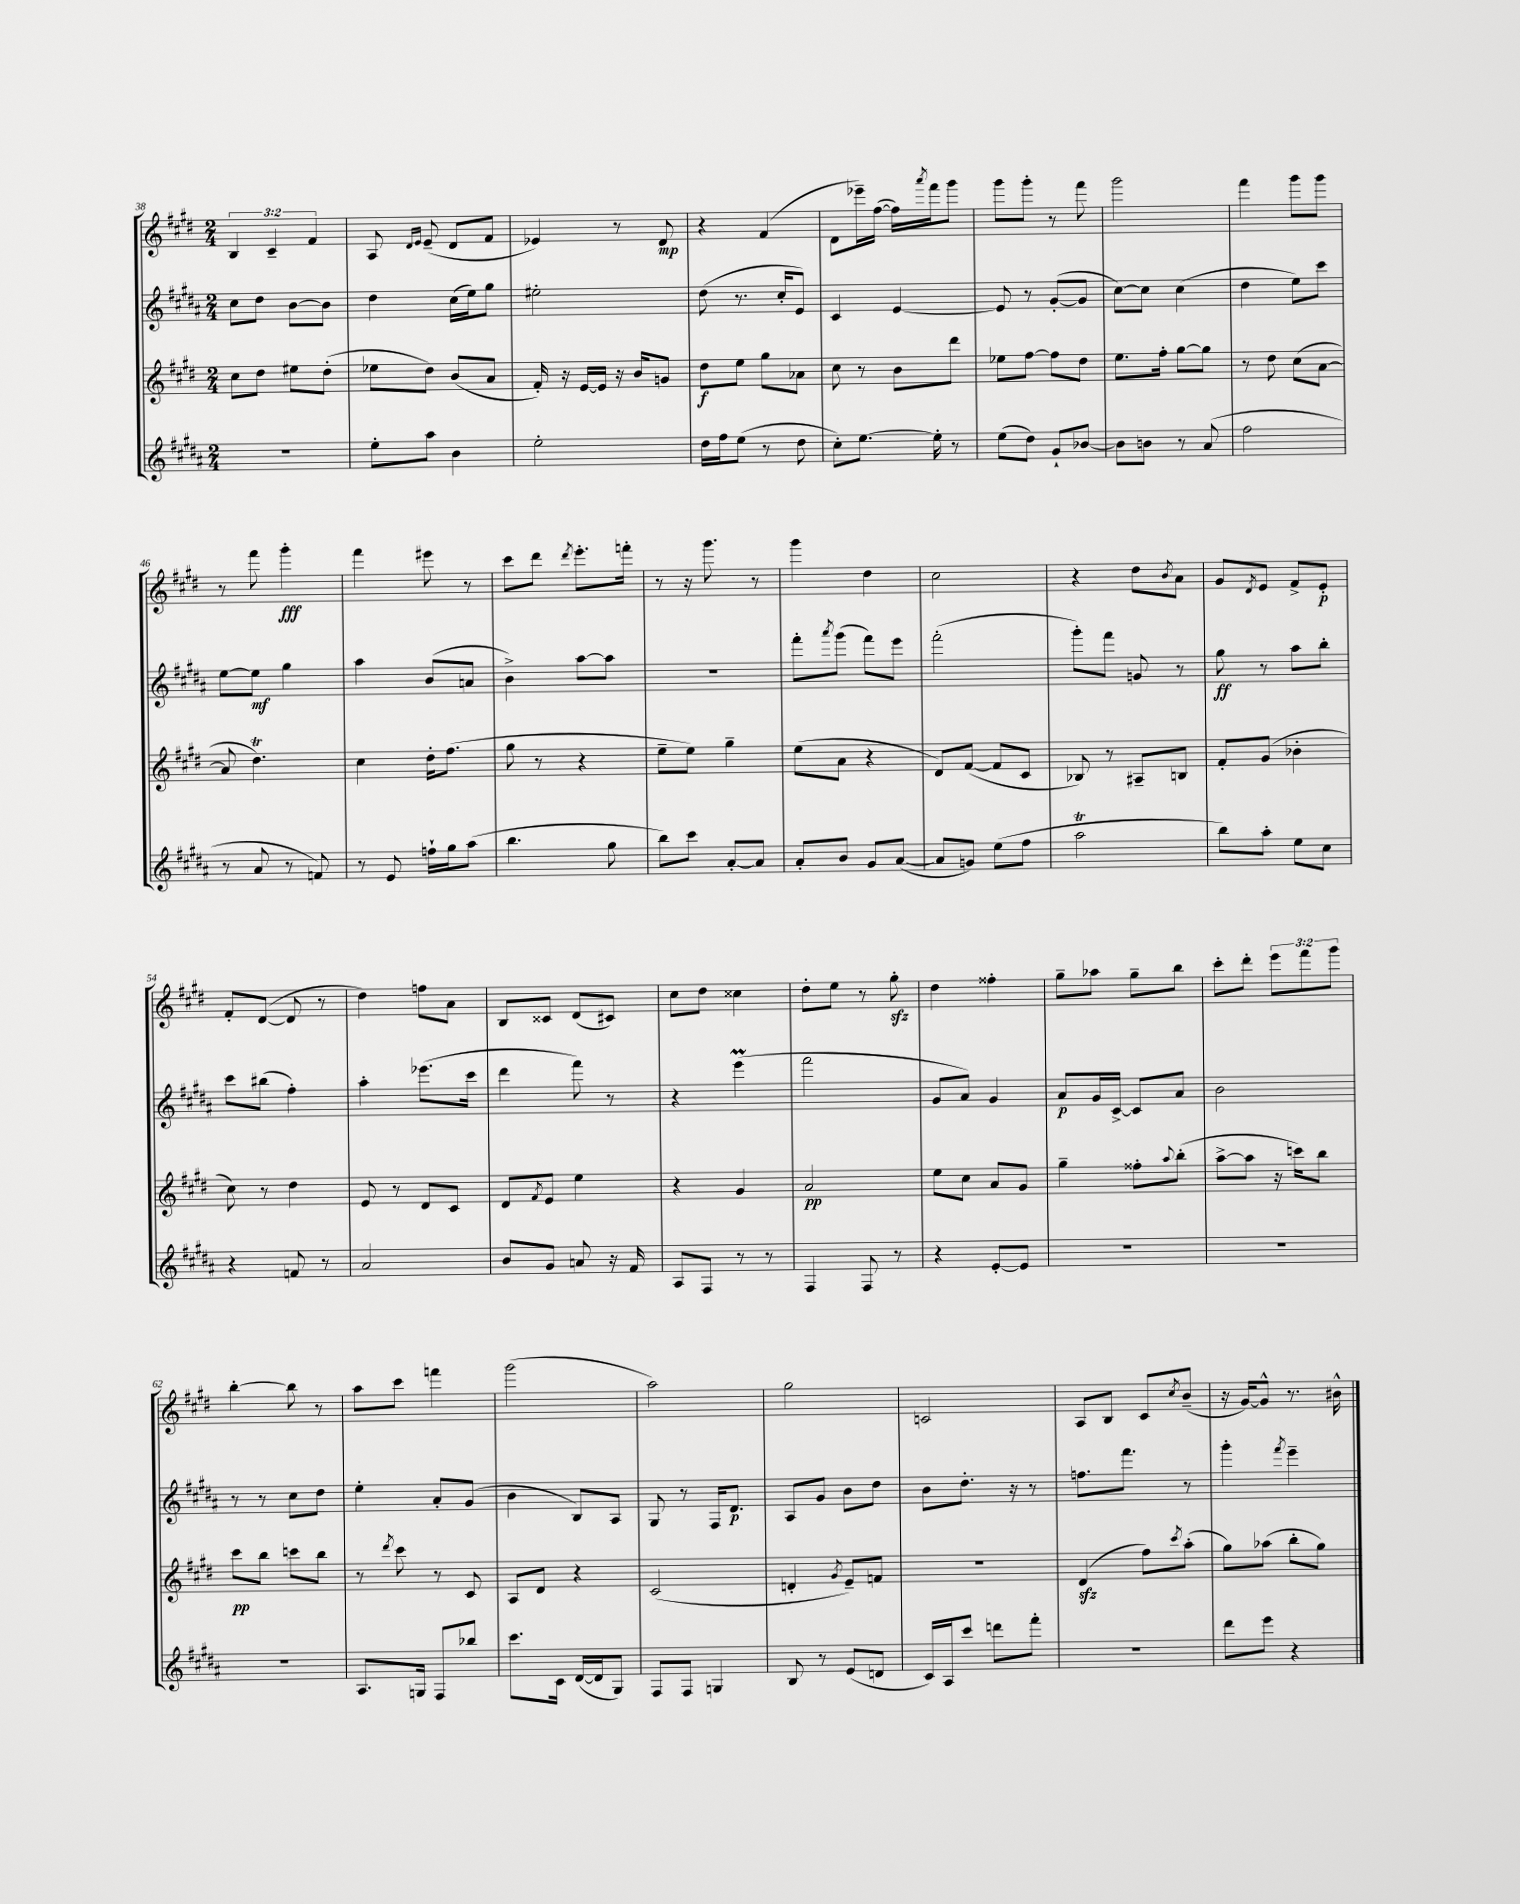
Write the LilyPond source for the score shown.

<<
\new StaffGroup <<
\new Staff = "s0" {
    \clef treble \key e \major \numericTimeSignature \time 2/4 \override Staff.TupletNumber.text = #tuplet-number::calc-fraction-text
    \tuplet 3/2 { b4 cis'4-- fis'4 } |
    a8 \grace { dis'16 e'16 } e'8--( dis'8 fis'8 |
    ees'4) r8 dis'8\mp |
    r4 fis'4( |
    dis'8 ees'''16--) fis''16~( fis''16) \acciaccatura { a'''8 } fis'''16 gis'''8 |
    gis'''8 gis'''8-. r8 fis'''8 |
    gis'''2 |
    fis'''4 gis'''8 gis'''8 |
    r8 fis'''8 gis'''4-.\fff |
    fis'''4 eis'''8 r8 |
    cis'''8 dis'''8 \acciaccatura { dis'''8 } e'''8.-. f'''16-. |
    r8 r16 gis'''8. r8 |
    gis'''4 dis''4 |
    cis''2 |
    r4 dis''8 \acciaccatura { b'8 } a'8 |
    gis'8 \acciaccatura { dis'8 } e'8 fis'8-> e'8-.\p |
    fis'8-. dis'8~( dis'8 r8 |
    dis''4) f''8 a'8 |
    b8 cisis'8 dis'8( cis'8) |
    cis''8 dis''8 cisis''4 |
    dis''8-. e''8 r8 gis''8-.\sfz |
    dis''4 fisis''4-. |
    gis''8-- aes''8 gis''8-- b''8 |
    cis'''8-. dis'''8-. \tuplet 3/2 { e'''8 fis'''8 gis'''8 } |
    b''4~-. b''8 r8 |
    a''8 cis'''8 f'''4 |
    gis'''2( |
    a''2) |
    gis''2 |
    c'2 |
    a8 b8 cis'8 \acciaccatura { cis''8 } b'8--( |
    r16 gis'16~) gis'8-^ r8. bis'16-^ \bar "|." |
}
\new Staff = "s1" {
    \clef treble \key b \major \numericTimeSignature \time 2/4
    cis''8 dis''8 b'8~ b'8 |
    dis''4 cis''16( e''16) gis''8 |
    eis''2-. |
    dis''8( r8. cis''16-. e'8) |
    cis'4 e'4~ |
    e'8 r8 gis'8~-.( gis'8 |
    cis''8~) cis''8 cis''4( |
    dis''4 e''8) cis'''8 |
    e''8~ e''8\mf gis''4 |
    ais''4 b'8( a'8 |
    b'4->) ais''8~ ais''8 |
    r2 |
    fis'''8-. \acciaccatura { ais'''8 } gis'''8( fis'''8) e'''8 |
    fis'''2-.( |
    gis'''8-.) fis'''8 g'8 r8 |
    gis''8\ff r8 ais''8 b''8-. |
    cis'''8 bis''8( fis''4-.) |
    ais''4-. ees'''8.( cis'''16 |
    dis'''4 fis'''8) r8 |
    r4 e'''4\prall( |
    fis'''2 |
    gis'8 ais'8) gis'4 |
    ais'8\p gis'16 cis'16~-> cis'8 ais'8 |
    b'2 |
    r8 r8 cis''8 dis''8 |
    e''4-. ais'8-. gis'8( |
    b'4 b8) ais8 |
    gis8 r8 fis16 dis'8.\p |
    ais8 gis'8 b'8 dis''8 |
    b'8 dis''8.-. r16 r8 |
    f''8. fis'''8. r8 |
    gis'''4-. \acciaccatura { fis'''8 } e'''4-- \bar "|." |
}
\new Staff = "s2" {
    \clef treble \key e \major \numericTimeSignature \time 2/4
    cis''8 dis''8 eis''8 dis''8-.( |
    ees''8 dis''8) b'8( a'8 |
    fis'16-.) r16 e'16~ e'16 r16 b'16 g'8 |
    dis''8\f e''8 gis''8 aes'8 |
    cis''8 r8 b'8 dis'''8 |
    ees''8 fis''8~ fis''8 dis''8 |
    e''8. fis''16-. gis''8~ gis''8 |
    r8 dis''8 cis''8( a'8~ |
    a'8 dis''4.\trill) |
    cis''4 dis''16-. fis''8.( |
    gis''8 r8 r4 |
    e''8-- e''8) gis''4-- |
    e''8( a'8 r4 |
    dis'8) fis'8~( fis'8 cis'8 |
    bes8) r8 ais8-- b8 |
    fis'8-. gis'8( bes'4-. |
    cis''8) r8 dis''4 |
    e'8 r8 dis'8 cis'8 |
    dis'8 \acciaccatura { fis'8 } e'8 e''4 |
    r4 gis'4 |
    a'2\pp |
    e''8 cis''8 a'8 gis'8 |
    gis''4-- fisis''8-. \appoggiatura { a''8 } b''8-.( |
    a''8~-> a''8 r16 c'''16) b''8 |
    cis'''8\pp b''8 c'''8 b''8 |
    r8 \acciaccatura { dis'''8 } cis'''8 r8 cis'8 |
    a8 dis'8 r4 |
    cis'2( |
    d'4-. \acciaccatura { gis'8 } e'8--) f'8 |
    R2 |
    dis'4\sfz( fis''8) \acciaccatura { cis'''8 } a''8-.( |
    gis''8) aes''8( b''8-. gis''8) \bar "|." |
}
\new Staff = "s3" {
    \clef treble \key b \major \numericTimeSignature \time 2/4
    R2 |
    e''8-. ais''8 b'4 |
    e''2-. |
    dis''16 fis''16 e''8( r8 dis''8 |
    cis''8-.) e''8.~ e''16-. r8 |
    e''8( dis''8) gis'8-! bes'8~ |
    bes'8 b'8 r8 ais'8( |
    fis''2 |
    r8 ais'8 r8 f'8) |
    r8 e'8 f''16-! gis''16 ais''8( |
    b''4. gis''8 |
    b''8) cis'''8 ais'8~-. ais'8 |
    ais'8-. b'8 gis'8 ais'8~( |
    ais'8 g'8) e''8( fis''8 |
    ais''2\trill |
    b''8) ais''8-. e''8 cis''8 |
    r4 f'8 r8 |
    ais'2 |
    b'8 gis'8 a'8 r16 fis'16 |
    ais8 fis8 r8 r8 |
    fis4 fis8 r8 |
    r4 e'8~-. e'8 |
    R2 |
    R2 |
    R2 |
    ais8. g16 fis8 bes''8 |
    cis'''8. cis'16 dis'16~( dis'16 gis8) |
    fis8 fis8 g4 |
    b8 r8 e'8( d'8 |
    cis'16) ais16 cis'''8 d'''8 fis'''8-. |
    r2 |
    dis'''8 e'''8 r4 \bar "|." |
}
>>
>>
\layout { \context { \Score currentBarNumber = #38 } }
